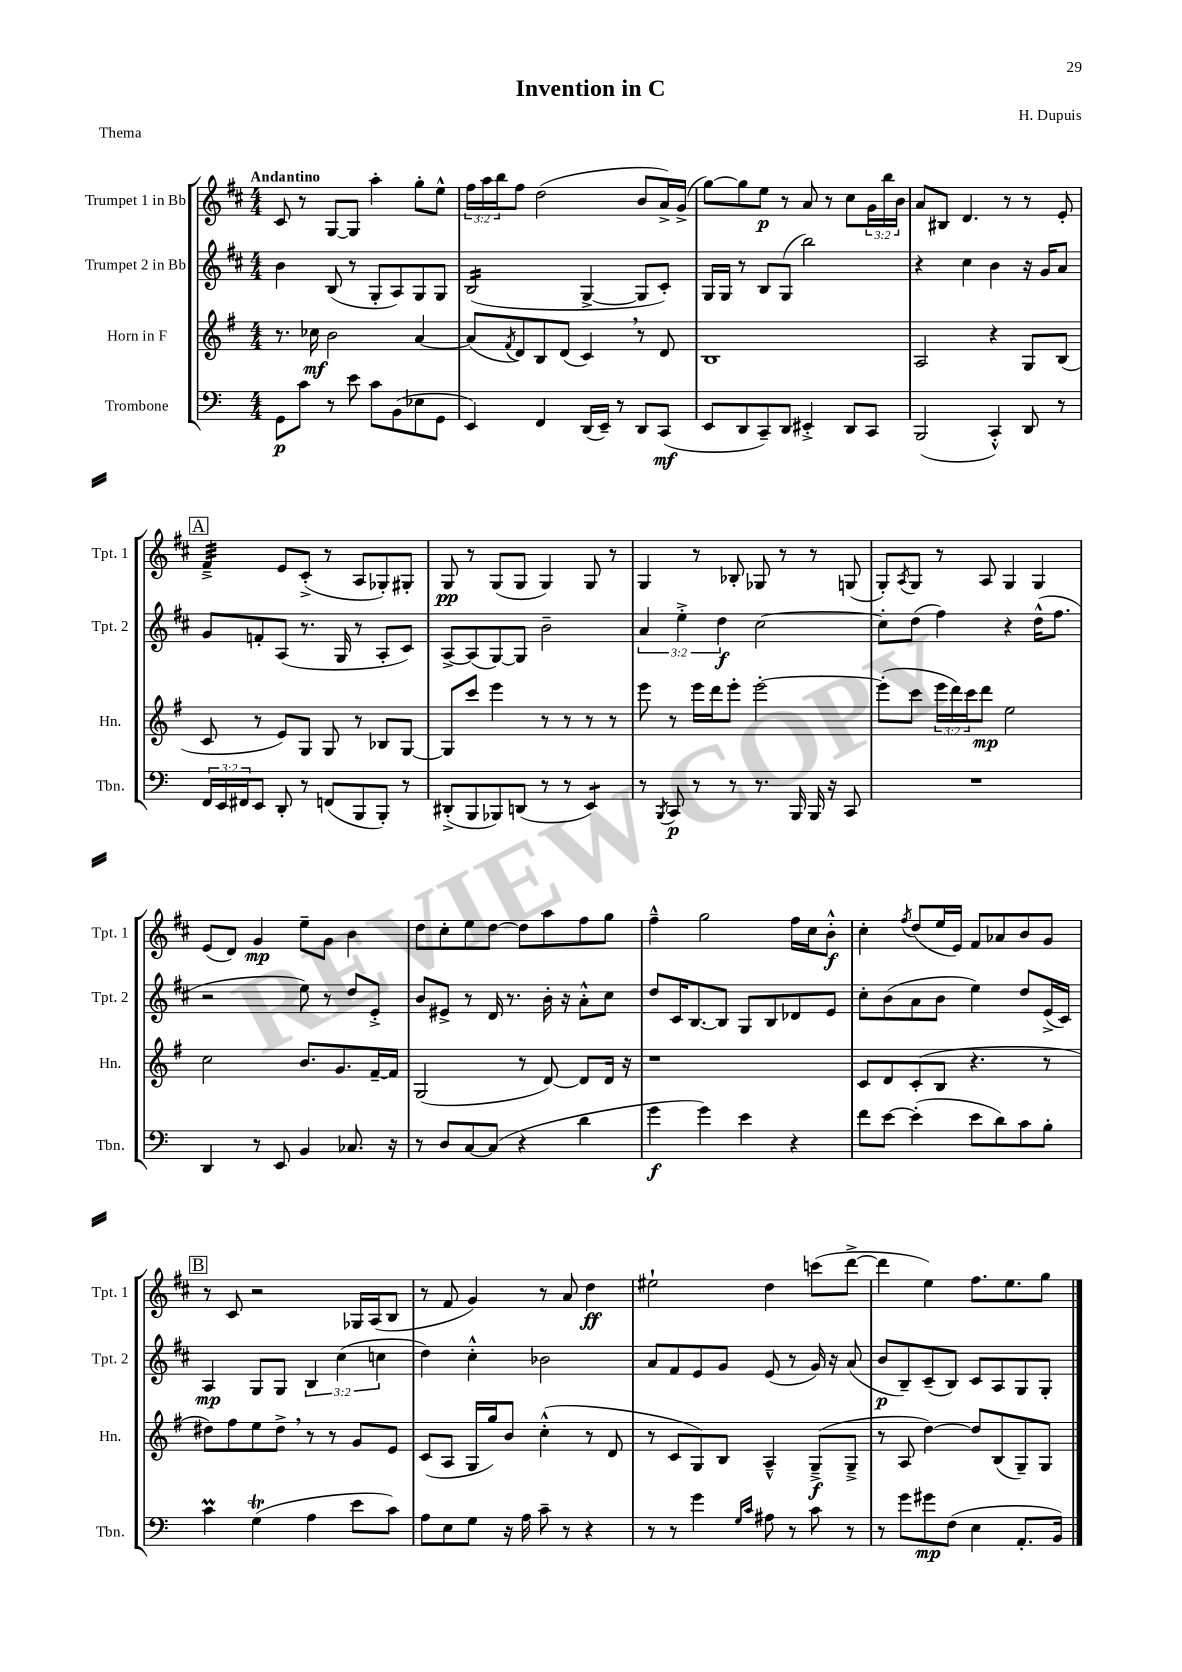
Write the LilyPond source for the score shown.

\header { title = "Invention in C" composer = "H. Dupuis" piece = "Thema" }
<<
\new StaffGroup <<
\new Staff = "s0" \with { instrumentName = "Trumpet 1 in Bb" shortInstrumentName = "Tpt. 1" } {
    \clef treble \key d \major \numericTimeSignature \time 4/4 \override Staff.TupletNumber.text = #tuplet-number::calc-fraction-text \tempo "Andantino"
    cis'8 r8 g8~ g8 a''4-. g''8-. e''8-^ |
    \tuplet 3/2 { fis''16 a''16 b''16 } fis''8 d''2( b'8 a'16->) g'16->( |
    g''8~) g''8 e''8\p r8 a'8 r8 cis''8 \tuplet 3/2 { g'16 b''16 b'16 } |
    a'8 bis8 d'4. r8 r8 e'8-. |
    \mark \markup { \box "A" } fis'4:32---> e'8 cis'8-.->( r8 a8 ges8-.) gis8-. |
    g8\pp r8 g8( g8 g4) g8 r8 |
    g4 r8 bes8-. ges8 r8 r8 g8( |
    g8-.) \acciaccatura { a8 } g8 r8 a8 g4 g4 |
    e'8( d'8) g'4\mp e''8-- g'8 b'4 |
    d''8 cis''8-. e''8 d''8~ d''8 a''8 fis''8 g''8 |
    fis''4---^ g''2 fis''16 cis''16 b'8-.-^\f |
    cis''4-. \acciaccatura { fis''8 } d''8( e''16 e'16) fis'8 aes'8 b'8 g'8 |
    \mark \markup { \box "B" } r8 cis'8 r2 ges16 a16( b8 |
    r8 fis'8 g'4) r8 a'8 d''4\ff |
    eis''2-! d''4 c'''8( d'''8~-> |
    d'''4 e''4) fis''8. e''8. g''8 \bar "|." |
}
\new Staff = "s1" \with { instrumentName = "Trumpet 2 in Bb" shortInstrumentName = "Tpt. 2" } {
    \clef treble \key d \major \numericTimeSignature \time 4/4 \override Staff.TupletNumber.text = #tuplet-number::calc-fraction-text
    b'4 b8( r8 g8-. a8) g8 g8 |
    b2:16( g4~-> g8 cis'8-.) |
    g16 g16 r8 b8 g8( b''2) |
    r4 cis''4 b'4 r16 g'16 a'8 |
    \mark \markup { \box "A" } g'8 f'8-. a8( r8. g16 r8 a8-. cis'8) |
    a8~-> a8( g8~) g8 b'2-- |
    \tuplet 3/2 { a'4 e''4-.-> d''4\f } cis''2~ |
    cis''8-. d''8( fis''4) r4 d''16-^( fis''8. |
    r2 e''8) r8 d''8 e'8-.-> |
    b'8 eis'8-> r8 d'16 r8. b'16-. r16 a'8-.-^ cis''8 |
    d''8 cis'16 b8.~ b8 g8 b8 des'8 e'8 |
    cis''8-. b'8( a'8 b'8 e''4) d''8 e'16->( cis'16) |
    \mark \markup { \box "B" } a4\mp g8 g8 \tuplet 3/2 { b4 cis''4( c''4 } |
    d''4) cis''4-.-^ bes'2 |
    a'8 fis'8 e'8 g'8 e'8( r8 g'16) r16 a'8( |
    b'8\p b8--) cis'8--( b8) cis'8 a8 g8 g8-. \bar "|." |
}
\new Staff = "s2" \with { instrumentName = "Horn in F" shortInstrumentName = "Hn." } {
    \clef treble \key g \major \numericTimeSignature \time 4/4 \override Staff.TupletNumber.text = #tuplet-number::calc-fraction-text
    r8. ces''16\mf b'2 a'4~ |
    a'8( \acciaccatura { fis'8 } d'8) b8 d'8( c'4) \breathe r8 d'8 |
    b1 |
    a2 r4 g8 b8( |
    \mark \markup { \box "A" } c'8 r8 e'8) g8 g8 r8 bes8 g8~ |
    g8 c'''8 e'''4 r8 r8 r8 r8 |
    e'''8 r8 e'''16 d'''16 e'''8-. e'''2~-. |
    e'''8-.( c'''8 \tuplet 3/2 { e'''16 d'''16) c'''16 } d'''8\mp e''2 |
    c''2 b'8. g'8. fis'16~-- fis'16 |
    g2( r8 d'8~) d'8 d'16 r16 |
    r1 |
    c'8 d'8 c'8-.( b8 r4. r8 |
    \mark \markup { \box "B" } dis''8) fis''8 e''8 dis''8-> \breathe r8 r8 g'8 e'8 |
    c'8( a8 g16 g''16) b'8 c''4-.-^( r8 d'8 |
    r8 c'8 g8) b8 a4---^ g8--->\f( g8---> |
    r8 a8 d''4~) d''8 b8( g8--) g8 \bar "|." |
}
\new Staff = "s3" \with { instrumentName = "Trombone" shortInstrumentName = "Tbn." } {
    \clef bass \key c \major \numericTimeSignature \time 4/4 \override Staff.TupletNumber.text = #tuplet-number::calc-fraction-text
    g,8\p c'8 r8 e'8 c'8 b,8( ees8 g,8 |
    e,4) f,4 d,16( e,16--) r8 d,8 c,8\mf( |
    e,8 d,8 c,8--) d,8 eis,4-.-> d,8 c,8 |
    b,,2( c,4-.-^) d,8 r8 |
    \mark \markup { \box "A" } \tuplet 3/2 { f,16 e,16 fis,16 } e,8 d,8-. r8 f,8( b,,8 b,,8-.) r8 |
    dis,8-.->( b,,8 bes,,8) d,8( r8 r8 e,4:8) |
    r8 \acciaccatura { b,,8 } c,8\p r8 r8 r8. b,,16 b,,16 r16 c,8 |
    R1 |
    d,4 r8 e,8 b,4 ces8. r16 |
    r8 d8 c8~ c8( r4 d'4 |
    g'4\f g'4) e'4 r4 |
    f'8 e'8~ e'4-.( e'8 d'8) c'8 b8-. |
    \mark \markup { \box "B" } c'4\prall g4\trill( a4 e'8 c'8) |
    a8 e8 g8 r16 a16 c'8-- r8 r4 |
    r8 r8 g'4 \grace { g16 c'16 } ais8 r8 c'8 r8 |
    r8 g'8 gis'8\mp f8( e4 a,8.-. b,16) \bar "|." |
}
>>
>>
\layout { \context { \Score \remove "Bar_number_engraver" } }
